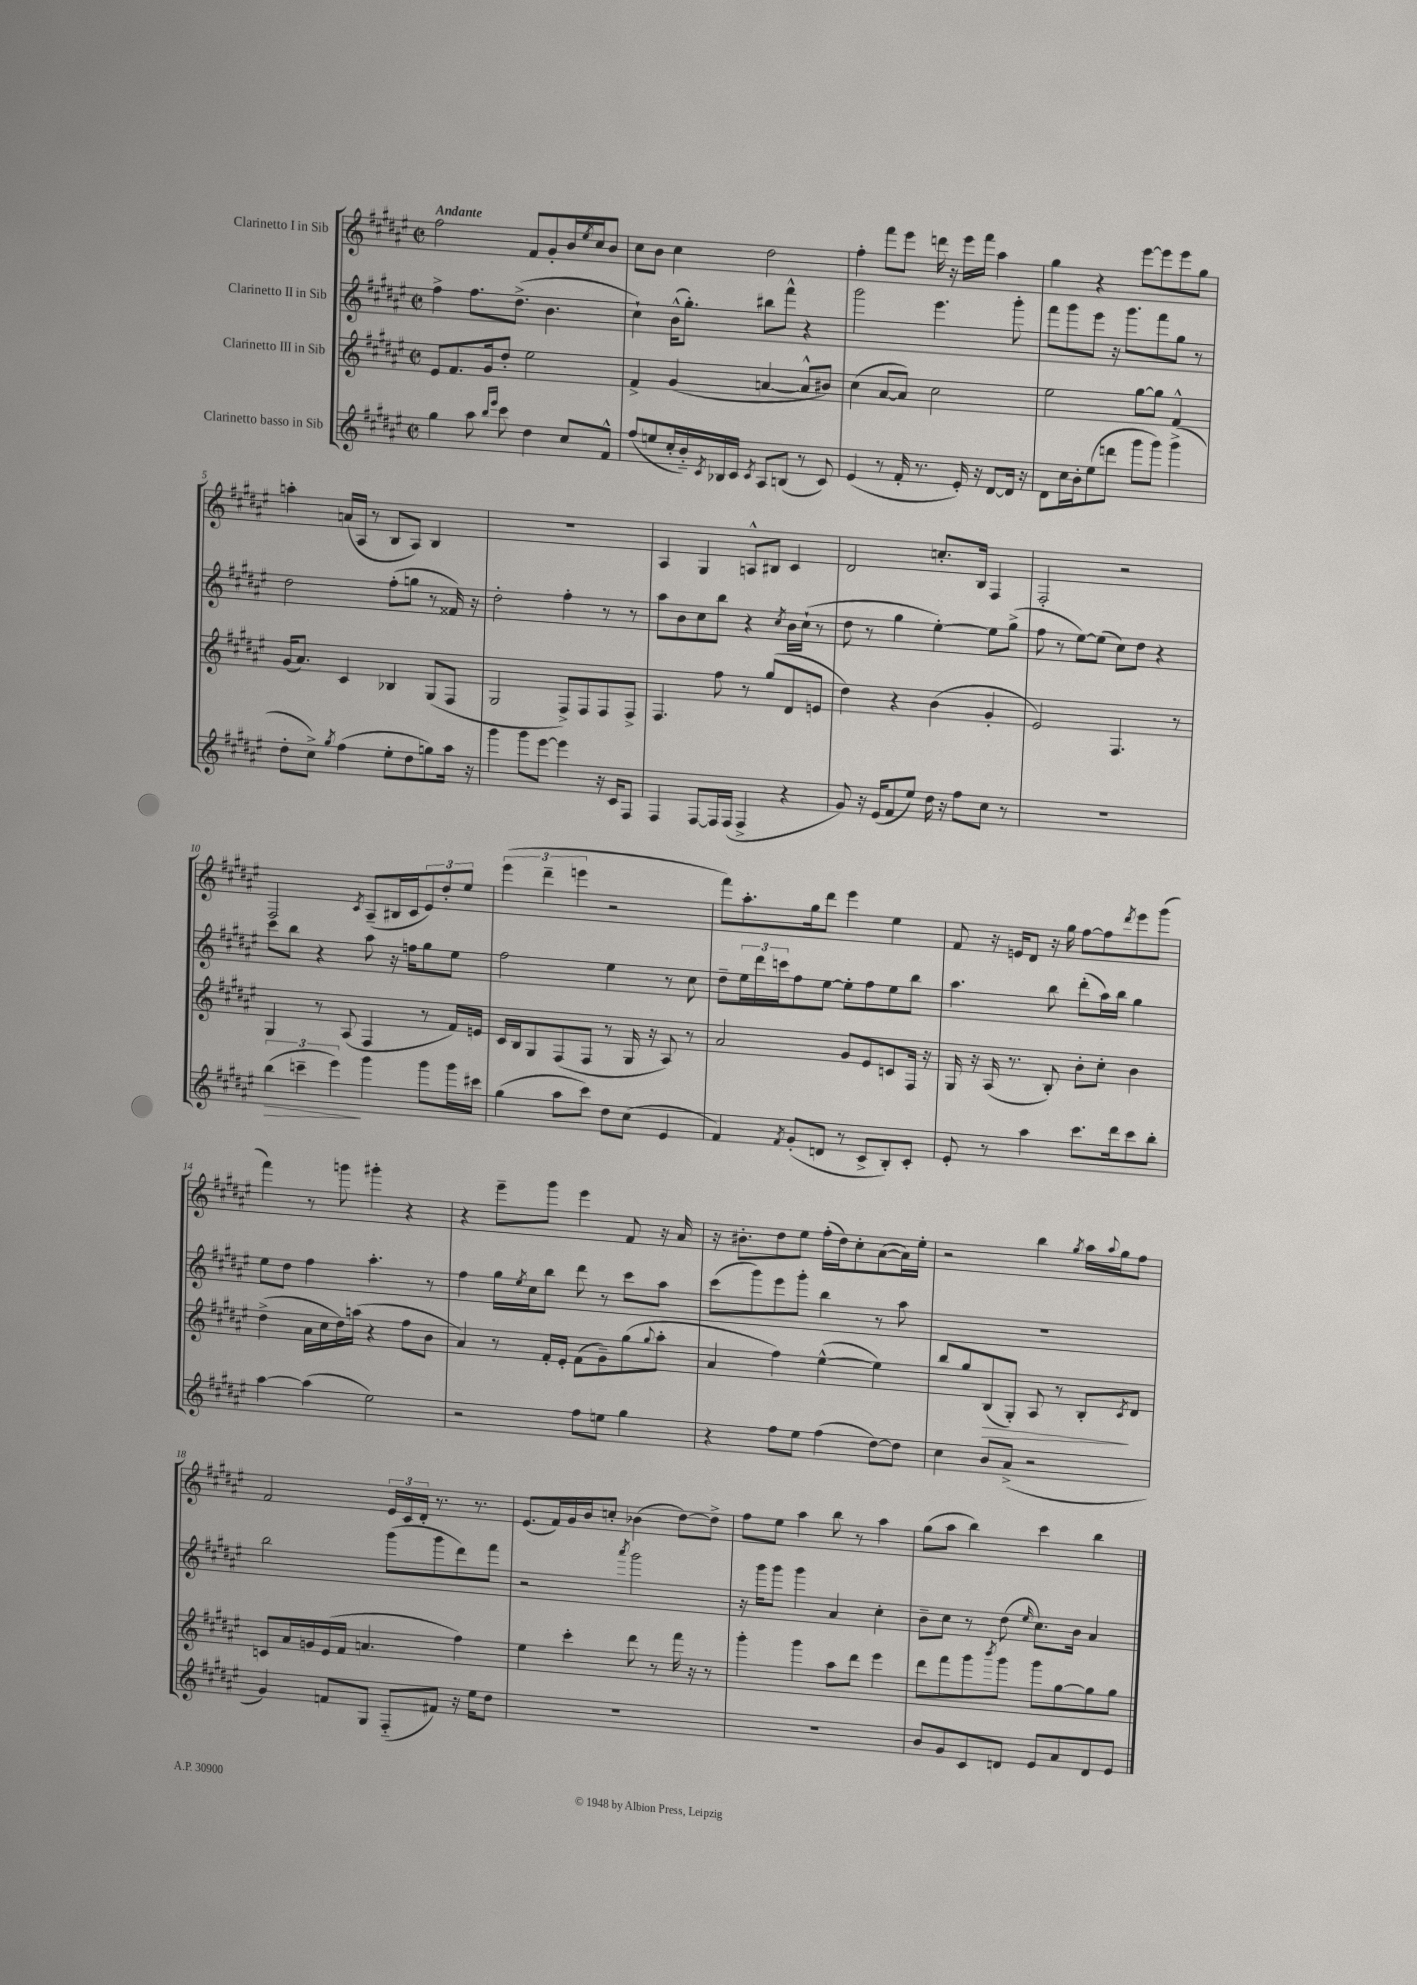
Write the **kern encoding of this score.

**kern	**kern	**kern	**kern
*staff4	*staff3	*staff2	*staff1
*clefG2	*clefG2	*clefG2	*clefG2
*k[f#c#g#d#a#e#]	*k[f#c#g#d#a#e#]	*k[f#c#g#d#a#e#]	*k[f#c#g#d#a#e#]
*M2/2	*M2/2	*M2/2	*M2/2
*met(c|)	*met(c|)	*met(c|)	*met(c|)
4gg#\	8e#/L	4ff#^\	2ff#\
.	8.f#/	.	.
8aa#\	.	8.ff#\L	.
.	16g#/k	.	.
16qqbb/LL	.	.	.
16qqeee#/JJ	.	.	.
8ccc#\	8dd#'/J	.	.
.	.	(8.dd#^\J	.
4dd#\	2ee#\	.	8f#/L
.	.	4.b\	8g#'/
8cc#/L	.	.	16b/L
.	.	.	8qee#/
.	.	.	16cc#/J
8f#^^/J	.	.	8b/J
=	=	=	=
(8ff#/L	4f#^/	4cc#`\)	8cc#\L
8ee/	.	.	8b\J
16cc#'/L	(4g#/	(16b^^\LK	4cc#\
16b'~/)	.	8.gg#'\J)	.
8qc#/	.	.	.
16B-/	.	.	.
16c#/JJ	.	.	.
8qc#/	.	.	.
8A#/L	[4a/	8bb#\L	2dd#\
(8B/J	.	8fff#^^\J	.
8r	8a^^/]L	4r	.
8c#/)	8b#/J)	.	.
=	=	=	=
(4e#/	(4cc#\	2ggg#\	4ff#'\
8r	[8a#/L	.	8fff#\L
16f#'/	8a#/]J)	.	8eee#\J
8.r	.	.	.
.	2cc#\	4.eee#\	16ddd\
.	.	.	16r
16e#'/)	.	.	16eee#\LL
16r	.	.	16fff#\JJ
[8d#/L	.	.	4aa#\
16d#/]Jk	.	8ggg#'\	.
16r	.	.	.
=	=	=	=
8d#\L	2ee#\	8fff#\L	4gg#\
16cc#\L	.	8ggg#\	.
16b'\J	.	.	.
(8ee#\	.	8eee#\J	4r
8ddd\J	.	16r	.
.	.	8.ggg#\L	.
8ggg#\L	[8gg#\L	.	[8eee#\L
8ggg#\J)	8gg#\]J	8fff#\	8eee#\]
(4ggg#^\	4f#^^/	8gg#\J	8eee#\
.	.	8r	8gg#\J
=	=	=	=
8dd#'\L	(16g#/LK	2dd#\	4aa'\
.	8.a#/J)	.	.
8cc#^\J)	.	.	.
8qgg#/	.	.	.
(4ff#\	4c#/	.	(16a/LL
.	.	.	16A#/JJ
.	.	.	8r
8ee#'\L	4B-/	(8ff#'\L	8B/L
8dd#\	.	8gg\J	8A#/J)
8gg\)	(8G#/L	8r	4B/
16aa#\Jk	8F#/J	16f##/)	.
16r	.	16r	.
=	=	=	=
4ggg#\	2G#/	2dd#'\	1r
8ggg#\L	.	.	.
[8eee#\J	.	.	.
4eee#\]	8F#^/L)	4ff#'\	.
.	8F#/	.	.
16r	8F#/	8r	.
16c#/LK	.	.	.
8F#/J	8F#^/J	8r	.
=	=	=	=
4F#/	4.F#/	8aa#\L	4A#/
.	.	8b\	.
[8F#/L	.	8cc#\	4G#/
16F#/]L	8ff#\	8bb\J	.
(16F#/JJ	.	.	.
4F#^/	8r	4r	8A^^/L
.	(8gg#/L	.	8B#/J
.	.	8qcc#/	.
4r	8d#/	16b\LL	4c#/
.	.	(16cc#`\JJ	.
.	8e/J	8r	.
=	=	=	=
8g#/)	4dd#\)	8dd#\	2d#/
16r	.	8r	.
(16e#/LK	.	.	.
8f#/	4r	4gg#\	.
8ee#/J)	.	.	.
16dd#\	(4b\	[4ee#'\)	8.cc'/L
16r	.	.	.
8ff#\L	.	.	.
.	.	.	16B/Jk
8cc#\J	4g#'/	8ee#\]L	4F#/
8r	.	(8gg#^\J	.
=	=	=	=
1r	2e#/)	8ff#\	2F#'/
.	.	8r	.
.	.	[8ee#\L)	.
.	.	(8ee#\]J	.
.	4.F#/	8cc#\L)	2r
.	.	8dd#\J	.
.	.	4r	.
.	8r	.	.
=	=	=	=
(6bb\	4G#/	8ccc#\L	2F#/
.	.	8bb\J	.
6ccc~\	.	.	.
.	8r	4r	.
6eee#\)	.	.	.
.	(8A#/	.	.
.	.	.	8qc#/
4ggg#\	4F#/	8aa#\	(8A#~/L
.	.	16r	16B#/L
.	.	16ff\LK	16c#/J
8ggg#\L	8r	8gg#\	12e#/)
.	.	.	12dd#'/
16ggg#\L	16f#/LL)	8ee#\J	.
.	.	.	12ee#/J
16ccc#\JJ	16e/JJ	.	.
=	=	=	=
(4gg#\	16c#/LL	2ff#\	(6eee#\
.	16B/J	.	.
.	8G#/	.	.
.	.	.	6ddd#~\
8aa#\L	(8F#/	.	.
.	.	.	6eee\
8ccc#\J)	8F#/J	.	.
8dd#\L	8r	4ee#\	2r
(8cc#\J	16G#/	.	.
.	16r	.	.
4e#/	8A#/)	8r	.
.	8r	8cc#\	.
=	=	=	=
4f#/)	2a#/	8dd#~\L	8fff#\L)
.	.	24ee#\L	8.aa#'\
.	.	24ddd#\	.
.	.	24ccc\J	.
8qf#/	.	.	.
(8g#'/L	.	8ff#\	.
.	.	.	16gg#\k
8d/J	.	[8ee#\J	8ddd#\J
8r	8g#/L	8ee#'\]L	4eee#\
8c#^/L	8e#/	8ff#\	.
8B'/)	8c/	8ee#\	4ee#\
8c#'/J	16F#/Jk	8bb\J	.
.	16r	.	.
=	=	=	=
8e#'/	16G#/	4.aa#\	8f#/
.	16r	.	.
8r	(16A#/	.	16r
.	8.r	.	16e/LK
4aa#\	.	.	8d#/J
.	8B'/)	8bb\	16r
.	.	.	16gg#\
8.ccc#\L	8b'\L	(8ddd#'\L	[8ff#\L
.	8cc#'\J	16aa#\L)	8ff#\]
16ddd#\k	.	16bb\JJ	.
.	.	.	8qddd#/
8ccc#\	4b\	4gg#\	8eee#\
8bb'\J	.	.	(8ggg#\J
=	=	=	=
[4aa#\	(4dd#^\	8ee#\L	4fff#\)
.	.	8dd#\J	.
(4aa#\]	16a#\LL	4ff#\	8r
.	16cc#\	.	.
.	16dd#\)	.	8ggg\
.	(16aa\JJ	.	.
2ee#\)	4r	4.aa#'\	4ggg#'\
.	8ff#\L	.	4r
.	8b\J	8r	.
=	=	=	=
2r	4a#/)	4ff#\	4r
.	8r	16gg#\LL	8eee#~\L
.	.	8qee#/	.
.	.	16cc#\J	.
.	16f#'/LL	8bb\J	8ggg#\J
.	16e#'/JJ	.	.
8ff#\L	(8f#\L	8ddd#\	4eee#\
8ee\J	8g#~\)	8r	.
4gg#\	(8gg#\	8ccc#\L	8f#/
.	8qqgg#/	.	.
.	8aa#'\J	8aa#\J	16r
.	.	.	16a#/
=	=	=	=
4r	4a#/	(8ccc#\L	16r
.	.	.	8.b#'\L
.	.	8ggg#\)	.
8ff#\L	4ff#\)	8eee#\	8dd#\
8ee#\J	.	8ggg#'\J	8ee#\J
(4ff#\	([4ee#^^\	4bb\	(16ff#'\LL
.	.	.	16dd#\J)
.	.	.	8cc#'\
[8dd#\L)	4ee#\])	8r	([8a#\
8dd#\]J	.	8aa#\	16a#\]L)
.	.	.	16ee#'\JJ
=	=	=	=
4cc#\	8bb/L	1r	2r
.	8gg#/	.	.
8b/L	(8B/	.	.
(8a#^/J	8G#'/J)	.	.
2r	8A#/	.	4bb\
.	8r	.	.
.	.	.	8qgg#/
.	8B'/L	.	16aa#\LL
.	.	.	8qqaa#/
.	.	.	16gg#\J
.	8qc#/	.	.
.	8d#/J	.	8ff#\J
=	=	=	=
4g#/)	8c/L	2bb\	2f#/
.	16a#/L	.	.
.	16g/	.	.
8f/L	(16e#/	.	.
.	16f#/JJ	.	.
8G#/J	4.a/	.	.
(8F#'~/L	.	(8ggg#\L	24e#/LL
.	.	.	24c#/
.	.	.	24d#'/JJ
8f#/J)	.	8ggg#\	8.r
16r	4ff#\)	8ddd#\)	.
16ee#\LK	.	.	8.r
8dd#\J	.	8fff#\J	.
=	=	=	=
1r	4ee#\	2r	(8.e#/L
.	.	.	16f#/L)
.	4ccc#'\	.	16g#/
.	.	.	16b/J
.	.	.	8cc'/J
.	.	8qaaa#/	.
.	8ddd#\	2ggg#\	(4b-\
.	8r	.	.
.	16fff#\	.	[8dd#\L)
.	16r	.	.
.	8r	.	8dd#^\]J
=	=	=	=
1r	4ggg#'\	16r	8ff#\L
.	.	16ggg#\LK	.
.	.	8ggg#\J	8ee#\J
.	4ggg#\	4ggg#\	4aa#\
.	8aa#\L	4a#/	8bb\
.	8ddd#\J	.	8r
.	4eee#\	4cc#'\	4aa#\
=	=	=	=
8b/L	8ddd#\L	8b~\L	(8gg#\L
8g#/	8fff#\	8cc#\J	8aa#\J
8c#/	8ggg#\	8r	4bb\)
.	8qbbb/	.	.
8d/J	8ggg#\J	(8dd#\	.
.	.	16qqee#/	.
8e#/L	8ggg#\L	8.cc#\L)	4ccc#\
8a#/	[8gg#\	.	.
.	.	16b\Jk	.
8d/	8gg#\]	4a#/	4bb\
8e#/J	8gg#\J	.	.
==	==	==	==
*-	*-	*-	*-
